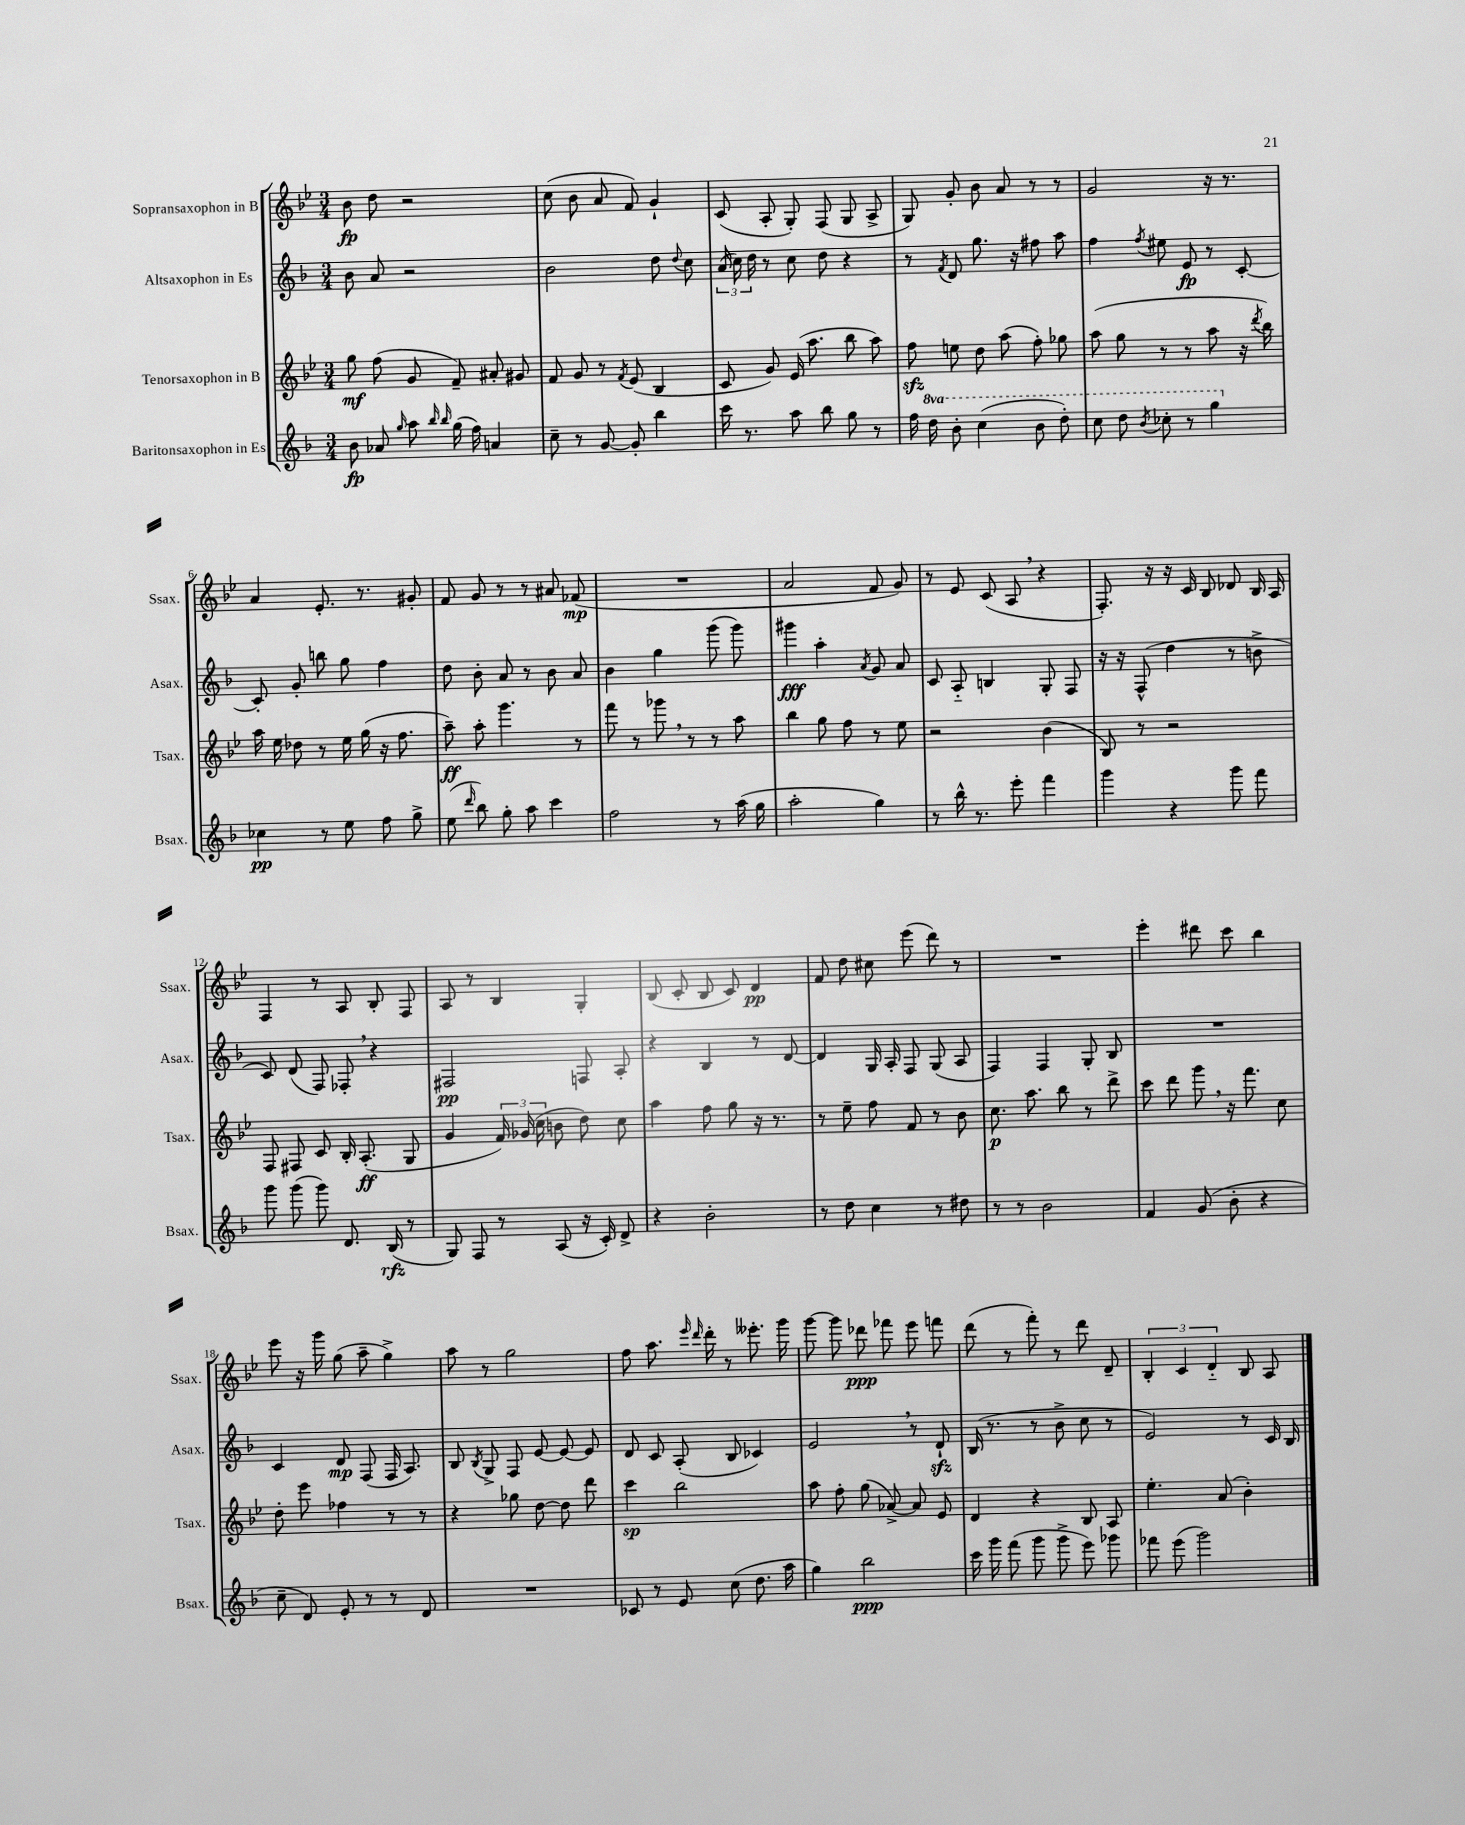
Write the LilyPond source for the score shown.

<<
\new StaffGroup <<
\new Staff = "s0" \with { instrumentName = "Sopransaxophon in B" shortInstrumentName = "Ssax." } {
    \clef treble \key bes \major \numericTimeSignature \time 3/4
    \autoBeamOff bes'8\fp d''8 r2 |
    c''8( bes'8 a'8 f'8) g'4-! |
    c'8( a8-. g8-.) f8( g8 a8-> |
    g8) g'8-. bes'8 a'8 r8 r8 |
    g'2 r16 r8. |
    a'4 ees'8.-. r8. gis'8-. |
    f'8 g'8 r8 r8 ais'8 fes'8\mp( |
    R2. |
    a'2 f'8 g'8) |
    r8 ees'8 c'8( a8 \breathe r4 |
    f8.-.) r16 r16 c'16 bes8 des'8 bes16 a16 |
    f4 r8 a8 bes8-. f8 |
    a8 r8 bes4 g4-. |
    bes8( c'8-. bes8 c'8) d'4\pp |
    f'8 d''8 cis''8 ees'''8( d'''8) r8 |
    R2. |
    ees'''4-. dis'''8 c'''8 bes''4 |
    ees'''8 r16 g'''16 g''8( a''8-- g''4->) |
    a''8 r8 g''2 |
    f''8 a''8. \grace { ees'''16 d'''16 } d'''16-. r8 eeses'''8.-. g'''16 |
    g'''8~ g'''8 des'''8\ppp fes'''8 ees'''8 f'''8 |
    d'''8( r8 f'''8-.) r8 d'''8 d'8-- |
    \tuplet 3/2 { bes4-. c'4 d'4-_ } bes8 a8 \bar "|." |
}
\new Staff = "s1" \with { instrumentName = "Altsaxophon in Es" shortInstrumentName = "Asax." } {
    \clef treble \key f \major \numericTimeSignature \time 3/4
    \autoBeamOff bes'8 a'8 r2 |
    bes'2 d''8 \appoggiatura { d''8 } c''8 |
    \tuplet 3/2 { a'16( c''16) d''16 } r8 c''8 d''8 r4 |
    r8 \acciaccatura { f'8 } d'8 g''8. r16 fis''8 a''8 |
    f''4 \acciaccatura { f''8 } eis''8 e'8\fp r8 c'8~-. |
    c'8-. g'8-. b''8 g''8 f''4 |
    d''8 bes'8-. a'8 r8 bes'8 a'8 |
    bes'4 g''4 g'''8( g'''8) |
    gis'''4\fff a''4-. \acciaccatura { a'8 } g'8 a'8 |
    c'8 a8-_ b4 g8-. f8 |
    r16 r16 f8-^( d''4 r8 b'8-> |
    c'8) d'8( f8) fes8-. \breathe r4 |
    fis2\pp f8 a8-. |
    r4 bes4 r8 d'8~ |
    d'4 g16 a16-. f8 g8( a8 |
    f4) f4 g8-. bes8 |
    R2. |
    c'4 d'8\mp f8( f16 a8.) |
    bes8 \acciaccatura { bes8 } g8-> f8 e'8~ e'8~ e'8 |
    d'8 c'8 a8-.( bes8 ces'4) |
    e'2 \breathe r8 d'8-!\sfz |
    bes16( r8. r8 bes'8-> c''8 r8 |
    e'2) r8 c'16 bes16 \bar "|." |
}
\new Staff = "s2" \with { instrumentName = "Tenorsaxophon in B" shortInstrumentName = "Tsax." } {
    \clef treble \key bes \major \numericTimeSignature \time 3/4
    \autoBeamOff g''8\mf f''8( g'8 f'8--) ais'8-. gis'8 |
    f'8 g'8 r8 \acciaccatura { f'8 } ees'8( bes4 |
    c'8 g'8) ees'16( a''8. bes''8 a''8) |
    f''8\sfz e''8 d''8 a''8( f''8-.) ges''8 |
    a''8( g''8 r8 r8 a''8 r16 \acciaccatura { d'''8 } bes''16) |
    a''16 ees''16 des''8 r8 ees''16 g''16( r16 f''8. |
    a''8--\ff) a''8-. g'''4. r8 |
    f'''8 r8 ges'''8 \breathe r8 r8 a''8 |
    bes''4 g''8 f''8 r8 ees''8 |
    r2 bes'4( |
    bes8) r8 r2 |
    f8 fis8 c'8 bes16-. a8.-.\ff( g8 |
    g'4 \tuplet 3/2 { f'16) ges'16( c''16 } b'8 d''8) c''8 |
    a''4 f''8 g''8 r16 r8. |
    r8 ees''8-- f''8 f'8 r8 bes'8 |
    c''8.\p a''8. bes''8 r8 d'''8-> |
    c'''8 d'''8 g'''8 \breathe r16 f'''8. c''8 |
    d''8-. ees'''8 fes''4 r8 r8 |
    r4 ges''8 d''8~ d''8 d'''8 |
    c'''4\sp bes''2 |
    a''8 f''8-. g''8( aes'8~->) aes'8 ees'8 |
    d'4 r4 bes8 a8 |
    ees''4.-. a'8( bes'4-.) \bar "|." |
}
\new Staff = "s3" \with { instrumentName = "Baritonsaxophon in Es" shortInstrumentName = "Bsax." } {
    \clef treble \key f \major \numericTimeSignature \time 3/4 \set Staff.ottavationMarkups = #ottavation-simple-ordinals
    \autoBeamOff bes'8\fp aes'8 \grace { g''16 } a''8 \grace { bes''16 bes''16 } g''16( f''16) a'4 |
    c''8-- r8 g'8~ g'8-. bes''4 |
    c'''16 r8. a''8 bes''8 g''8 r8 |
    f''16 \ottava #1 d'''16 bes''8-. c'''4( bes''8 d'''8-.) |
    c'''8 d'''8 \acciaccatura { bes''8 } ces'''8-. r8 g'''4 \ottava #0 |
    ces''4\pp r8 e''8 f''8 g''8-> |
    e''8( \grace { d'''16 } bes''8) g''8-. a''8 c'''4 |
    f''2 r8 a''16( g''16 |
    a''2-. g''4) |
    r8 bes''16-^ r8. e'''8-. f'''4 |
    g'''4 r4 g'''8 f'''8 |
    g'''8 g'''8( g'''8) d'8. bes16\rfz( r8 |
    g8) f8 r8 a8( r16 c'16-.) d'8-> |
    r4 bes'2-. |
    r8 d''8 c''4 r8 dis''8 |
    r8 r8 bes'2 |
    f'4 g'8( bes'8-. r4 |
    c''8-- d'8) e'8-. r8 r8 d'8 |
    R2. |
    ces'8 r8 e'8 c''8( d''8. a''16 |
    g''4) bes''2\ppp |
    c'''16 g'''16 f'''8( g'''8 g'''8-> e'''8) ges'''8 |
    fes'''8 e'''8( g'''2) \bar "|." |
}
>>
>>
